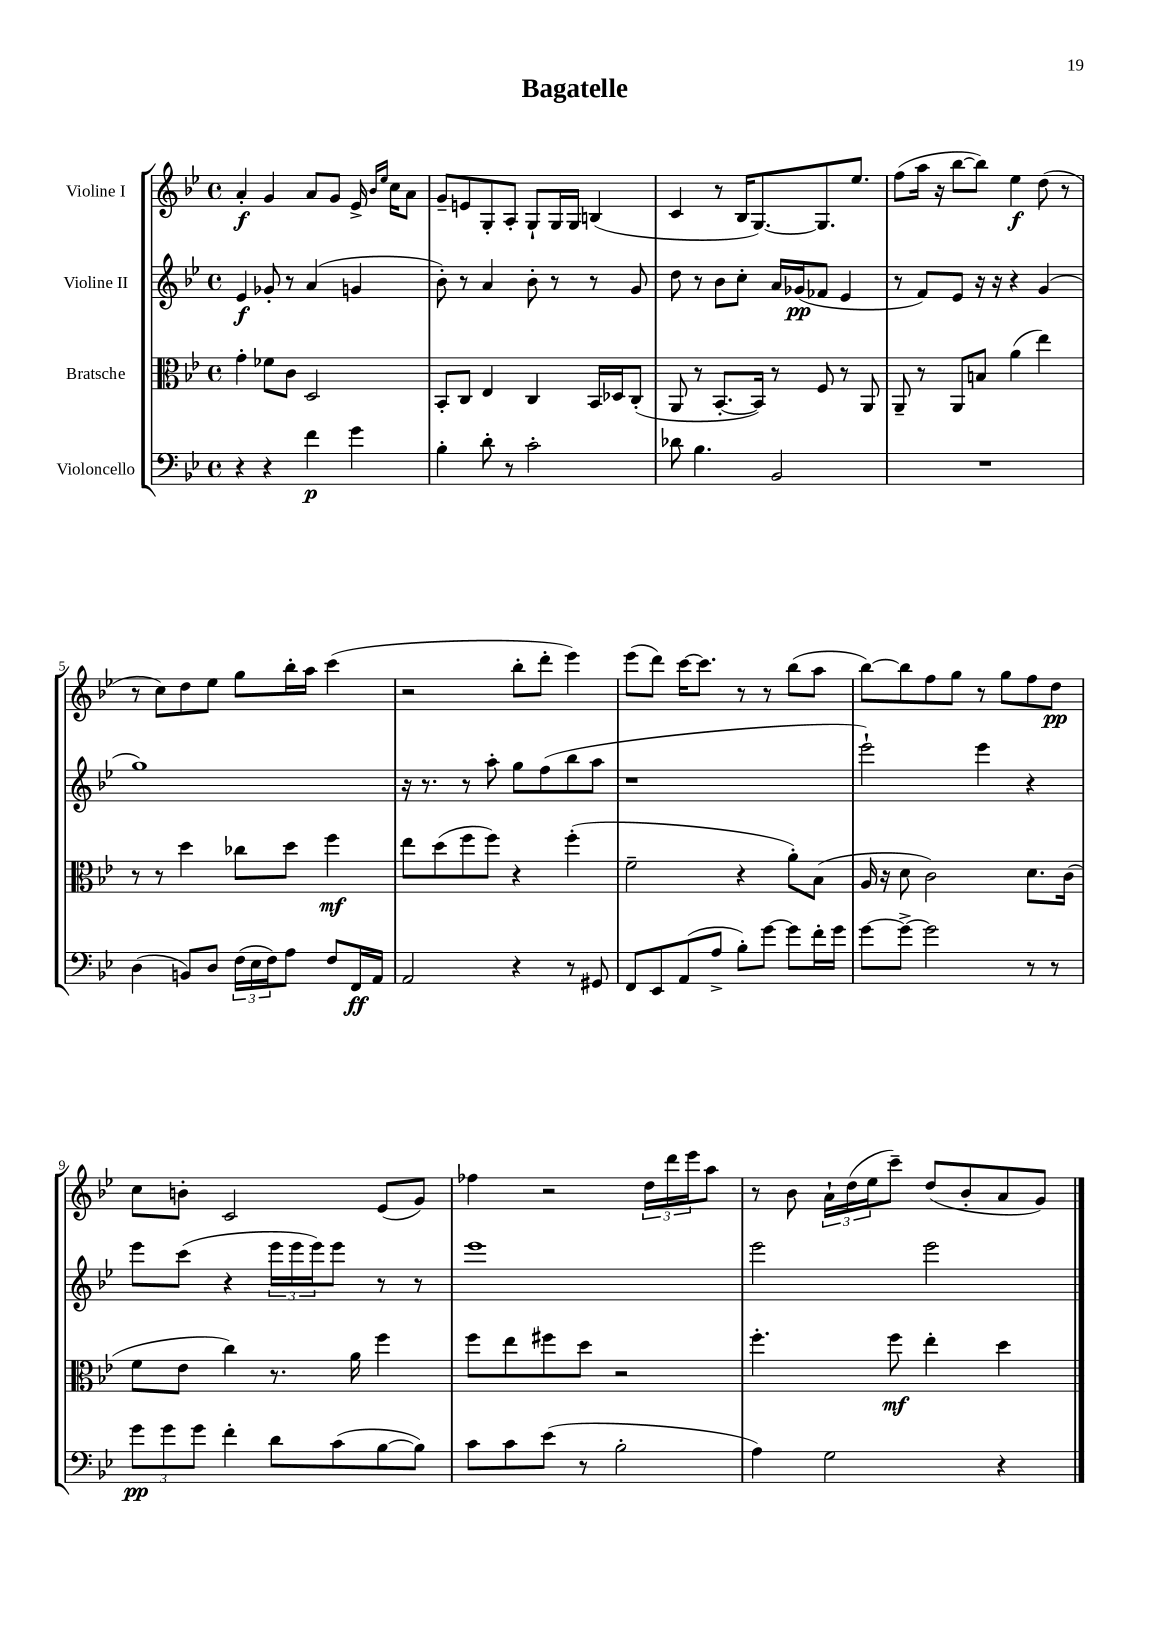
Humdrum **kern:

**kern	**dynam	**kern	**dynam	**kern	**dynam	**kern	**dynam
*part4	*part4	*part3	*part3	*part2	*part2	*part1	*part1
*staff4	*staff4	*staff3	*staff3	*staff2	*staff2	*staff1	*staff1
*I"Violoncello	*	*I"Bratsche	*	*I"Violine II	*	*I"Violine I	*
*clefF4	*	*clefC3	*	*clefG2	*	*clefG2	*
*k[b-e-]	*	*k[b-e-]	*	*k[b-e-]	*	*k[b-e-]	*
*M4/4	*	*M4/4	*	*M4/4	*	*M4/4	*
*met(c)	*	*met(c)	*	*met(c)	*	*met(c)	*
=1	=1	=1	=1	=1	=1	=1	=1
4r	.	4g'\	.	4e-/	f	4a'/	f
4r	.	8f-X\L	.	8g-X'/	.	4g/	.
.	.	8c\J	.	8r	.	.	.
4f\	p	2D/	.	(4a/	.	8a/L	.
.	.	.	.	.	.	8g/J	.
4g\	.	.	.	4gn/	.	16e-^/	.
.	.	.	.	.	.	16qqb-/LL	.
.	.	.	.	.	.	16qqee-/JJ	.
.	.	.	.	.	.	16cc\KL	.
.	.	.	.	.	.	8a\J	.
=2	=2	=2	=2	=2	=2	=2	=2
4B-'\	.	8BB-'/L	.	8b-'\)	.	8g~/L	.
.	.	8C/J	.	8r	.	8en/	.
8d'\	.	4E-/	.	4a/	.	8G'/	.
8r	.	.	.	.	.	8A'/J	.
2c'\	.	4C/	.	8b-'\	.	8G`/L	.
.	.	.	.	8r	.	16G/L	.
.	.	.	.	.	.	16G/JJ	.
.	.	16BB-/LL	.	8r	.	(4Bn/	.
.	.	16D-X/J	.	.	.	.	.
.	.	(8C'/J	.	8g/	.	.	.
=3	=3	=3	=3	=3	=3	=3	=3
8d-X\	.	8AA/	.	8dd\	.	4c/	.
4.B-\	.	8r	.	8r	.	.	.
.	.	[8.BB-'/L	.	8b-\L	.	8r	.
.	.	.	.	8cc'\J	.	16B-/KL	.
.	.	16BB-/Jk])	.	.	.	[8.G/)	.
2BB-/	.	8r	.	16a/LL	.	.	.
.	.	.	.	(16g-X/J	pp	.	.
.	.	8F/	.	8f-X/J	.	8.G/]	.
.	.	8r	.	4e-/	.	.	.
.	.	.	.	.	.	8.ee-/J	.
.	.	8AA/	.	.	.	.	.
=4	=4	=4	=4	=4	=4	=4	=4
1r	.	8AA~/	.	8r	.	(8ff\L	.
.	.	8r	.	8f/L)	.	16aa\Jk	.
.	.	.	.	.	.	16r	.
.	.	8AA/L	.	8e-/J	.	[8bb-\L	.
.	.	8Bn/J	.	16r	.	8bb-\J])	.
.	.	.	.	16r	.	.	.
.	.	(4a\	.	4r	.	4ee-\	f
.	.	4ee-\)	.	(4g/	.	(8dd\	.
.	.	.	.	.	.	8r	.
!!LO:LB:g=z
=5	=5	=5	=5	=5	=5	=5	=5
(4D\	.	8r	.	1gg)	.	8r	.
.	.	8r	.	.	.	8cc\L)	.
8BBn/L)	.	4dd\	.	.	.	8dd\	.
8D/J	.	.	.	.	.	8ee-\J	.
(24F\LL	.	8cc-X\L	.	.	.	8gg\L	.
24E-\	.	.	.	.	.	.	.
24F\J)	.	.	.	.	.	.	.
8A\J	.	8dd\J	.	.	.	16bb-'\L	.
.	.	.	.	.	.	16aa\JJ	.
8F/L	.	4ff\	mf	.	.	(4ccc\	.
16FF/L	ff	.	.	.	.	.	.
16AA/JJ	.	.	.	.	.	.	.
=6	=6	=6	=6	=6	=6	=6	=6
2AA/	.	8ee-\L	.	16r	.	2r	.
.	.	.	.	8.r	.	.	.
.	.	(8dd\	.	.	.	.	.
.	.	8ff\	.	8r	.	.	.
.	.	8ff\J)	.	8aa'\	.	.	.
4r	.	4r	.	8gg\L	.	8bb-'\L	.
.	.	.	.	(8ff\	.	8ddd'\J	.
8r	.	(4ff'\	.	8bb-\	.	4eee-\)	.
8GG#X/	.	.	.	8aa\J	.	.	.
=7	=7	=7	=7	=7	=7	=7	=7
8FF/L	.	2f~\	.	1r	.	(8eee-\L	.
8EE-/	.	.	.	.	.	8ddd\J)	.
(8AA/	.	.	.	.	.	[16ccc\KL	.
.	.	.	.	.	.	8.ccc\J]	.
8A^/J	.	.	.	.	.	.	.
8B-'\L)	.	4r	.	.	.	8r	.
[8g\J	.	.	.	.	.	8r	.
8g\L]	.	8a'\L)	.	.	.	(8bb-\L	.
16f'\L	.	(8B-\J	.	.	.	8aa\J	.
16g\JJ	.	.	.	.	.	.	.
=8	=8	=8	=8	=8	=8	=8	=8
[8g\L	.	16A/	.	2eee-`\)	.	[8bb-\L)	.
.	.	16r	.	.	.	.	.
8g^\J_	.	8d\	.	.	.	8bb-\]	.
2g\]	.	2c\)	.	.	.	8ff\	.
.	.	.	.	.	.	8gg\J	.
.	.	.	.	4eee-\	.	8r	.
.	.	.	.	.	.	8gg\L	.
8r	.	8.d\L	.	4r	.	8ff\	.
8r	.	.	.	.	.	8dd\J	pp
.	.	(16c\Jk	.	.	.	.	.
!!LO:LB:g=z
=9	=9	=9	=9	=9	=9	=9	=9
12g\L	pp	8f\L	.	8eee-\L	.	8cc\L	.
12g\	.	.	.	.	.	.	.
.	.	8e-\J	.	(8ccc\J	.	8bn'\J	.
12g\J	.	.	.	.	.	.	.
4f'\	.	4cc\)	.	4r	.	2c/	.
8d\L	.	8.r	.	24eee-\LL	.	.	.
.	.	.	.	24eee-\	.	.	.
.	.	.	.	24eee-\J)	.	.	.
(8c\	.	.	.	8eee-\J	.	.	.
.	.	16a\	.	.	.	.	.
[8B-\	.	4ff\	.	8r	.	(8e-/L	.
8B-\J])	.	.	.	8r	.	8g/J)	.
=10	=10	=10	=10	=10	=10	=10	=10
8c\L	.	8ff\L	.	1eee-	.	4ff-X\	.
8c\	.	8ee-\	.	.	.	.	.
(8e-\J	.	8ff#X\	.	.	.	2r	.
8r	.	8dd\J	.	.	.	.	.
2B-'\	.	2r	.	.	.	.	.
.	.	.	.	.	.	24dd\LL	.
.	.	.	.	.	.	24ddd\	.
.	.	.	.	.	.	24eee-\J	.
.	.	.	.	.	.	8aa\J	.
=11	=11	=11	=11	=11	=11	=11	=11
4A\)	.	4.ff'\	.	2eee-\	.	8r	.
.	.	.	.	.	.	8b-\	.
2G\	.	.	.	.	.	24a`\LL	.
.	.	.	.	.	.	(24dd\	.
.	.	.	.	.	.	24ee-\J	.
.	.	8ff\	mf	.	.	8ccc~\J)	.
.	.	4ee-'\	.	2eee-\	.	(8dd/L	.
.	.	.	.	.	.	8b-'/	.
4r	.	4dd\	.	.	.	8a/	.
.	.	.	.	.	.	8g/J)	.
==	==	==	==	==	==	==	==
*-	*-	*-	*-	*-	*-	*-	*-
